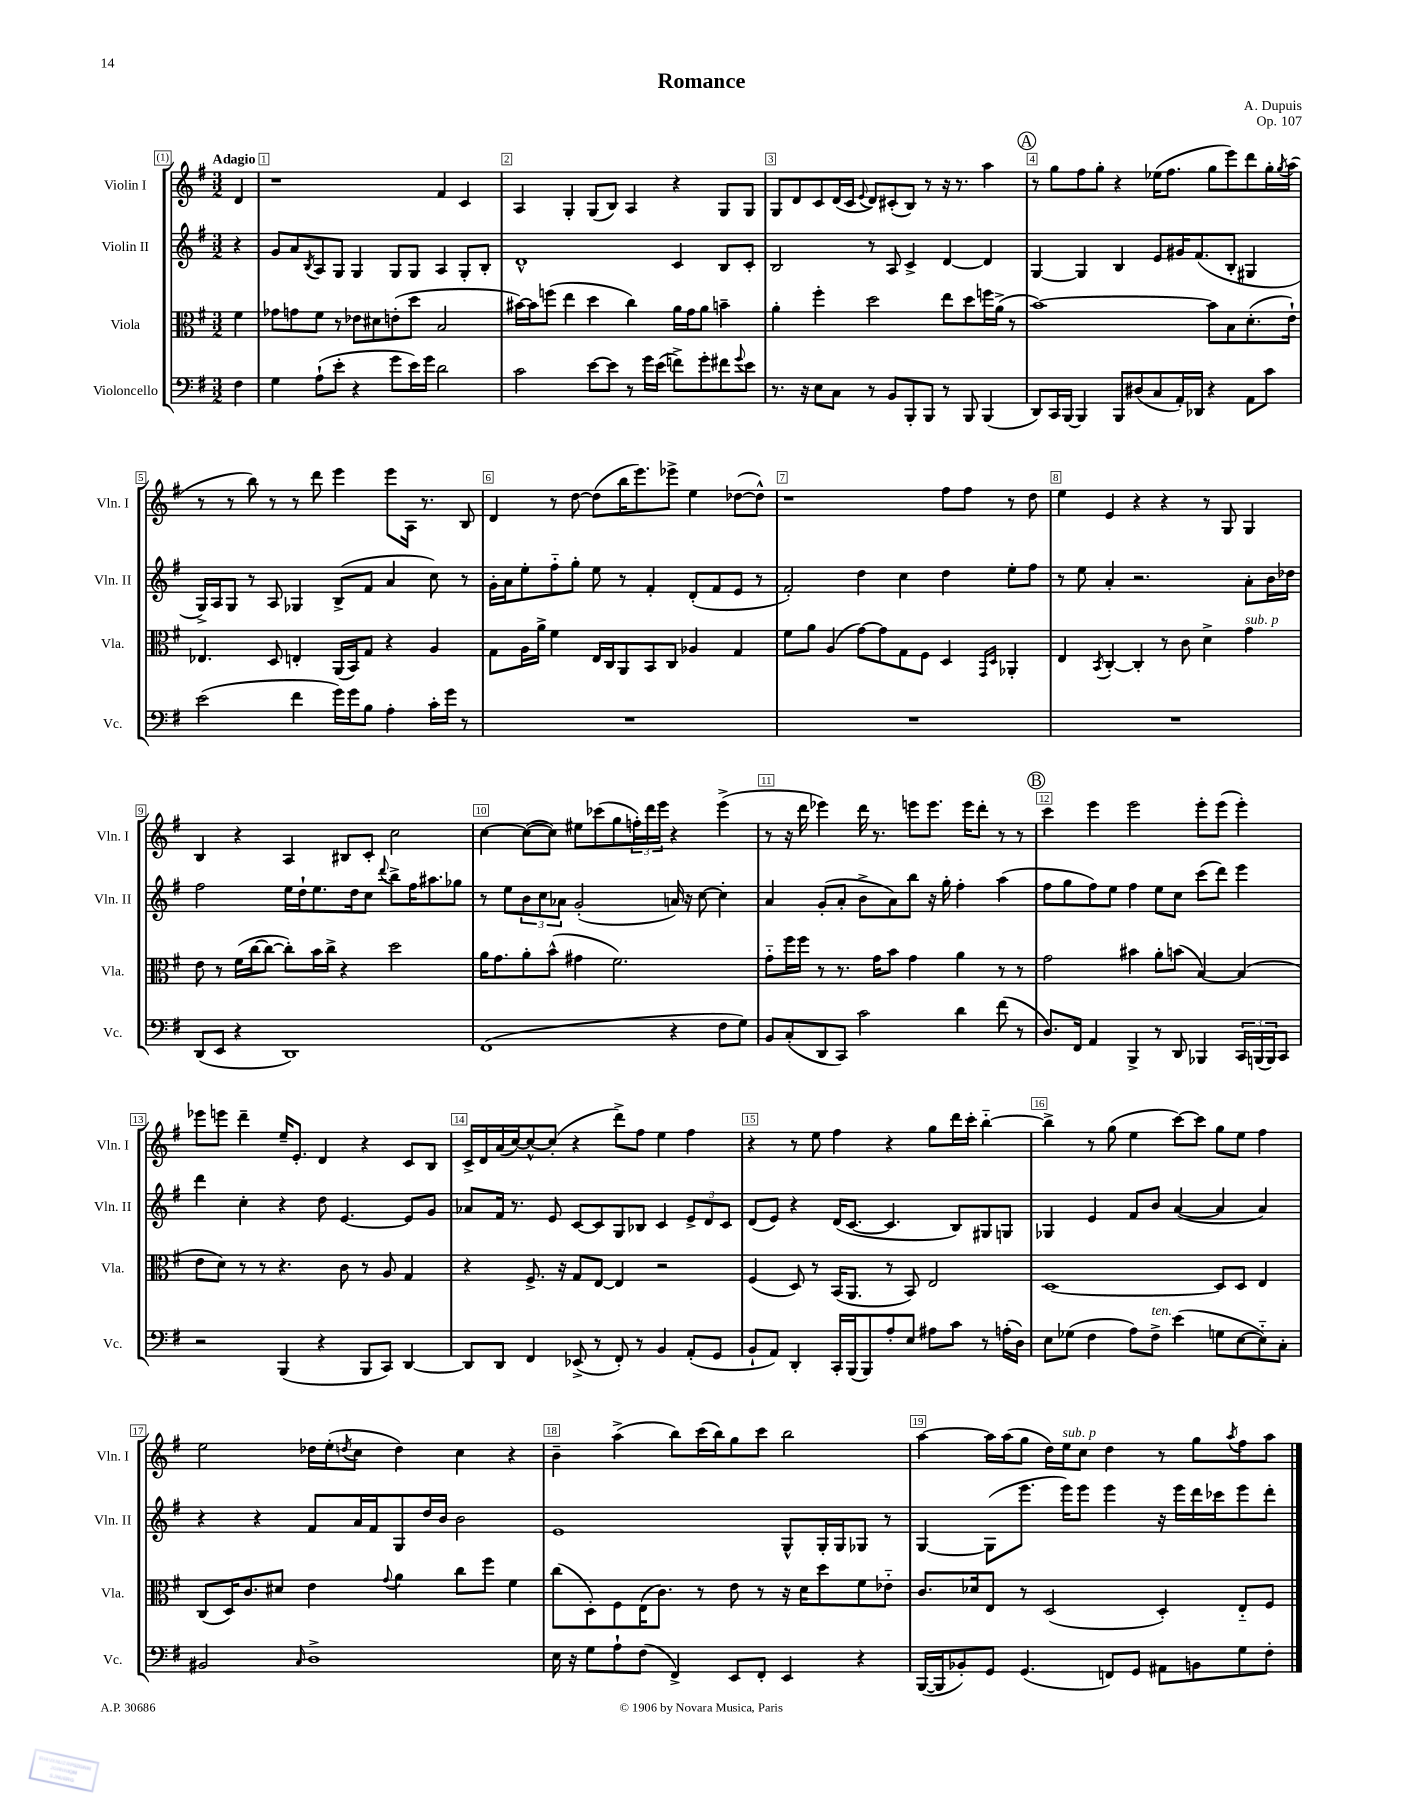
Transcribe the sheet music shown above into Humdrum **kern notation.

**kern	**kern	**kern	**kern
*staff4	*staff3	*staff2	*staff1
*clefF4	*clefC3	*clefG2	*clefG2
*k[f#]	*k[f#]	*k[f#]	*k[f#]
*M3/2	*M3/2	*M3/2	*M3/2
4F#	4f#	4r	4d
=	=	=	=
4G	8g-	8g	1r
.	8g	8a	.
.	.	8qB	.
(8A`	8f#	8A	.
8e'	8r	8G	.
4r	8e-	4G	.
.	8d#	.	.
8g	(8e'	8G	.
16e)	8dd	8G	.
16g	.	.	.
2d	2B	4A	4f#
.	.	8G'	4c
.	.	8B'	.
=	=	=	=
2c	[16b#)	1d^^	4A
.	16b#]	.	.
.	(8ff	.	.
.	4ee	.	4G'
[8e	4dd	.	(8G
8e]	.	.	8B)
8r	4cc)	.	4A
16g	.	.	.
(16e	.	.	.
8f^)	16a	4c	4r
.	16g	.	.
8g'	8a	.	.
8f#	4b~	8B	8G
8qqg	.	.	.
8e	.	8c'	8G
=	=	=	=
8.r	4a'	2B	8G
.	.	.	8d
16r	.	.	.
8E	4ff#'	.	8c
8C	.	.	(16d
.	.	.	16c
.	.	.	8qqe
8r	2dd	8r	8d)
8BB	.	8A	(8c#'
8BBB'	.	4c^	8B)
8BBB	.	.	8r
8r	8ee	[4d	16r
.	.	.	8.r
8BBB	8dd	.	.
(4BBB	16ff	4d]	4aa
.	(16a^	.	.
.	8r	.	.
=	=	=	=
8DD)	[1b)	[4G	8r
16CC	.	.	8gg
[16BBB	.	.	.
4BBB]	.	4G]	8ff#
.	.	.	8gg'
8BBB	.	4B	4r
(8D#	.	.	.
8C	.	8e	(16ee-
.	.	.	8.ff#
16AA')	.	16g#	.
16DD-	.	(8.f#	.
4r	8b]	.	8gg
.	8B	8B'	8eee)
8AA	(8.d'	4G#	8ddd
8c	.	.	16gg'
.	.	.	8qgg
.	16e`)	.	(16aa
=	=	=	=
(2e	4.E-	16G^)	8r
.	.	16A	.
.	.	8G	8r
.	.	8r	8bb)
.	8D	8A	8r
4f#	4E'	4G-	8r
.	.	.	8ddd
16g)	(16AA	(8B^	4eee
16g	16BB)	.	.
8B	8G	8f#	.
4A'	4r	4a	8eee
.	.	.	16A
.	.	.	8.r
16c'	4A	8cc)	.
16g	.	.	.
8r	.	8r	8B
=	=	=	=
1.r	8G	16g'	4d
.	.	16a	.
.	16A	8ee'	.
.	16a^	.	.
.	4f#	8ff#'~	8r
.	.	8gg'	[8dd
.	16E	8ee	(8dd]
.	16C	.	.
.	8AA	8r	16bb
.	.	.	8.eee)
.	8BB	4f#'	.
.	8C	.	8eee-^
.	4A-	(8d'	4ee
.	.	8f#	.
.	4G	8e	([8dd-
.	.	8r	8dd-^^])
=	=	=	=
1.r	8f#	2f#')	1r
.	8a	.	.
.	(4A	.	.
.	[8g)	4dd	.
.	8g]	.	.
.	8G	4cc	.
.	8F#	.	.
.	4D	4dd	8ff#
.	.	.	8ff#
.	16qqGG	.	.
.	16qqD	.	.
.	4AA-'	8ee'	8r
.	.	8ff#	8dd
=	=	=	=
1.r	4E	8r	4ee
.	.	8ee	.
.	8qBB	.	.
.	[4C'	4a'	4e
.	4C']	2.r	4r
.	8r	.	4r
.	8c	.	.
.	4d^	.	8r
.	.	.	8G
.	4g	8a'	4G
.	.	16b	.
.	.	16dd-	.
=	=	=	=
(8DD	8e	2ff#	4B
8EE	8r	.	.
4r	(16f#	.	4r
.	[16cc	.	.
.	8cc_	.	.
1DD)	8cc'])	16ee	4A
.	.	16dd`	.
.	16b	8.ee	.
.	16cc^	.	.
.	4r	.	8B#
.	.	16dd	.
.	.	8cc	8c'
.	.	8qqddd	.
.	2dd	8bb^	2cc
.	.	16ff#	.
.	.	8.aa#	.
.	.	8gg-	.
=	=	=	=
(1FF#	16a	8r	[4cc
.	8.g	.	.
.	.	8ee	.
.	8a'	12b	(8cc_
.	.	12cc	.
.	(8b^^	.	8cc])
.	.	12a-	.
.	4g#	(2g'	8ee#
.	.	.	(8ccc-
.	2.f#)	.	8gg
.	.	.	24ff')
.	.	.	24ddd
.	.	.	24eee
4r	.	16a)	4r
.	.	16r	.
.	.	[8cc	.
8F#	.	4cc']	(4eee^
8G)	.	.	.
=	=	=	=
8BB	8g'~	4a	8r
(8C'	16ff#	.	16r
.	16ff#	.	16ddd
8DD	8r	(8g'	4eee-)
8CC)	8.r	8a'	.
2c	.	8b^	16ddd
.	16g	.	8.r
.	8b	8a)	.
.	4g	8bb	8eee
.	.	16r	8.eee
.	.	16gg'	.
4d	4a	4ff#'	.
.	.	.	16eee
.	.	.	8ddd'
(8f#	8r	(4aa	8r
8r	8r	.	8r
=	=	=	=
8.D)	2g	8ff#	4ccc
.	.	8gg	.
16FF#	.	.	.
4AA	.	8ff#)	4eee
.	.	8ee	.
4BBB^	4b#	4ff#	2eee
8r	8a'	8ee	.
8DD	(8b	8cc	.
4BBB-	[4B)	(8ccc	8eee'
.	.	8ddd)	(8eee
24CC	(4B]	4eee	4eee')
(24BBB	.	.	.
24BBB)	.	.	.
8CC	.	.	.
=	=	=	=
2r	8e	4ddd	8eee-
.	8d)	.	8eee
.	8r	4cc'	4ddd~
.	8r	.	.
(4BBB	4.r	4r	16ee~
.	.	.	8.e'
4r	.	8dd	4d
.	8c	[4.e	.
8BBB	8r	.	4r
8CC)	8A	.	.
[4DD	4G	8e]	8c
.	.	8g	8B
=	=	=	=
8DD]	4r	8a-	16c^
.	.	.	16d
8DD	.	16f#	(16a
.	.	8.r	[16cc)
4FF#	8.F#^	.	8cc^^_
.	.	8e	(8cc']
.	16r	.	.
(8EE-^	8G	[8c	4r
8r	[8E	8c]	.
8FF#')	4E]	8G	8ddd^)
8r	.	8B-	8ff#
4BB	2r	4c	4ee
(8AA'	.	12e^	4ff#
.	.	12d	.
8GG	.	.	.
.	.	12c	.
=	=	=	=
8BB`	(4F#	(8d	4r
8AA)	.	8e)	.
4DD'	8D)	4r	8r
.	8r	.	8ee
16CC'	(16BB	(16d	4ff#
(16BBB	8.AA	[8.c	.
8BBB)	.	.	.
8A'	8r	4.c]	4r
8E	8BB)	.	.
8A#	2E	.	8gg
8c	.	8B)	16ddd
.	.	.	16ccc'
8r	.	8G#	[4bb'~
(16A'	.	8G	.
16D)	.	.	.
=	=	=	=
8E	[1D	4G-	4bb^]
(8G-	.	.	.
4F#	.	4e	8r
.	.	.	(8gg
8A)	.	8f#	4ee
8F#^	.	8b	.
(4e	.	([4a	[8ccc)
.	.	.	8ccc]
8G	8D]	4a]	8gg
[8E	8D	.	8ee
8E'~])	4E	4a)	4ff#
8C'	.	.	.
=	=	=	=
2BB#	(8C	4r	2ee
.	16D)	.	.
.	8.c	.	.
.	.	4r	.
.	8d#	.	.
16qqC	.	.	.
1D^	4e	8f#	16dd-
.	.	.	(16ee'
.	.	.	8qdd
.	.	16a	8cc
.	.	16f#	.
.	8qqg	.	.
.	4a	8G	4dd)
.	.	16dd	.
.	.	16b	.
.	8cc	2b	4cc
.	8ff#	.	.
.	4f#	.	4r
=	=	=	=
16E	(8cc	1e	4b~
16r	.	.	.
8G	8D')	.	.
8A`	8F#	.	(4aa^
(8F#	(16E	.	.
.	8.c)	.	.
4FF#^)	.	.	8bb)
.	8r	.	(16ccc
.	.	.	16bb)
8EE	8e	.	8gg
8FF#'	8r	.	8ccc
4EE	16r	8G^^	2bb
.	16d	.	.
.	8dd	16G'	.
.	.	16G	.
4r	8f#	8G-	.
.	8e-'~	8r	.
=	=	=	=
([16BBB	8.c	[4G	[4aa
16BBB]	.	.	.
8BB-')	.	.	.
.	16d-	.	.
8GG	8E	(8G]	16aa]
.	.	.	(16aa
(4.GG	8r	8.eee	8gg
.	(2D	.	16dd)
.	.	16eee)	16ee
.	.	8eee	8cc
8FF)	.	4eee	4dd
8GG	.	.	.
8AA#	4D')	16r	8r
.	.	16eee	.
8BB	.	16ddd	8gg
.	.	16ccc-	.
.	.	.	8qaa
8G	8E'~	8eee	8ff#
8F#'	8F#	8ddd'	8aa
==	==	==	==
*-	*-	*-	*-
